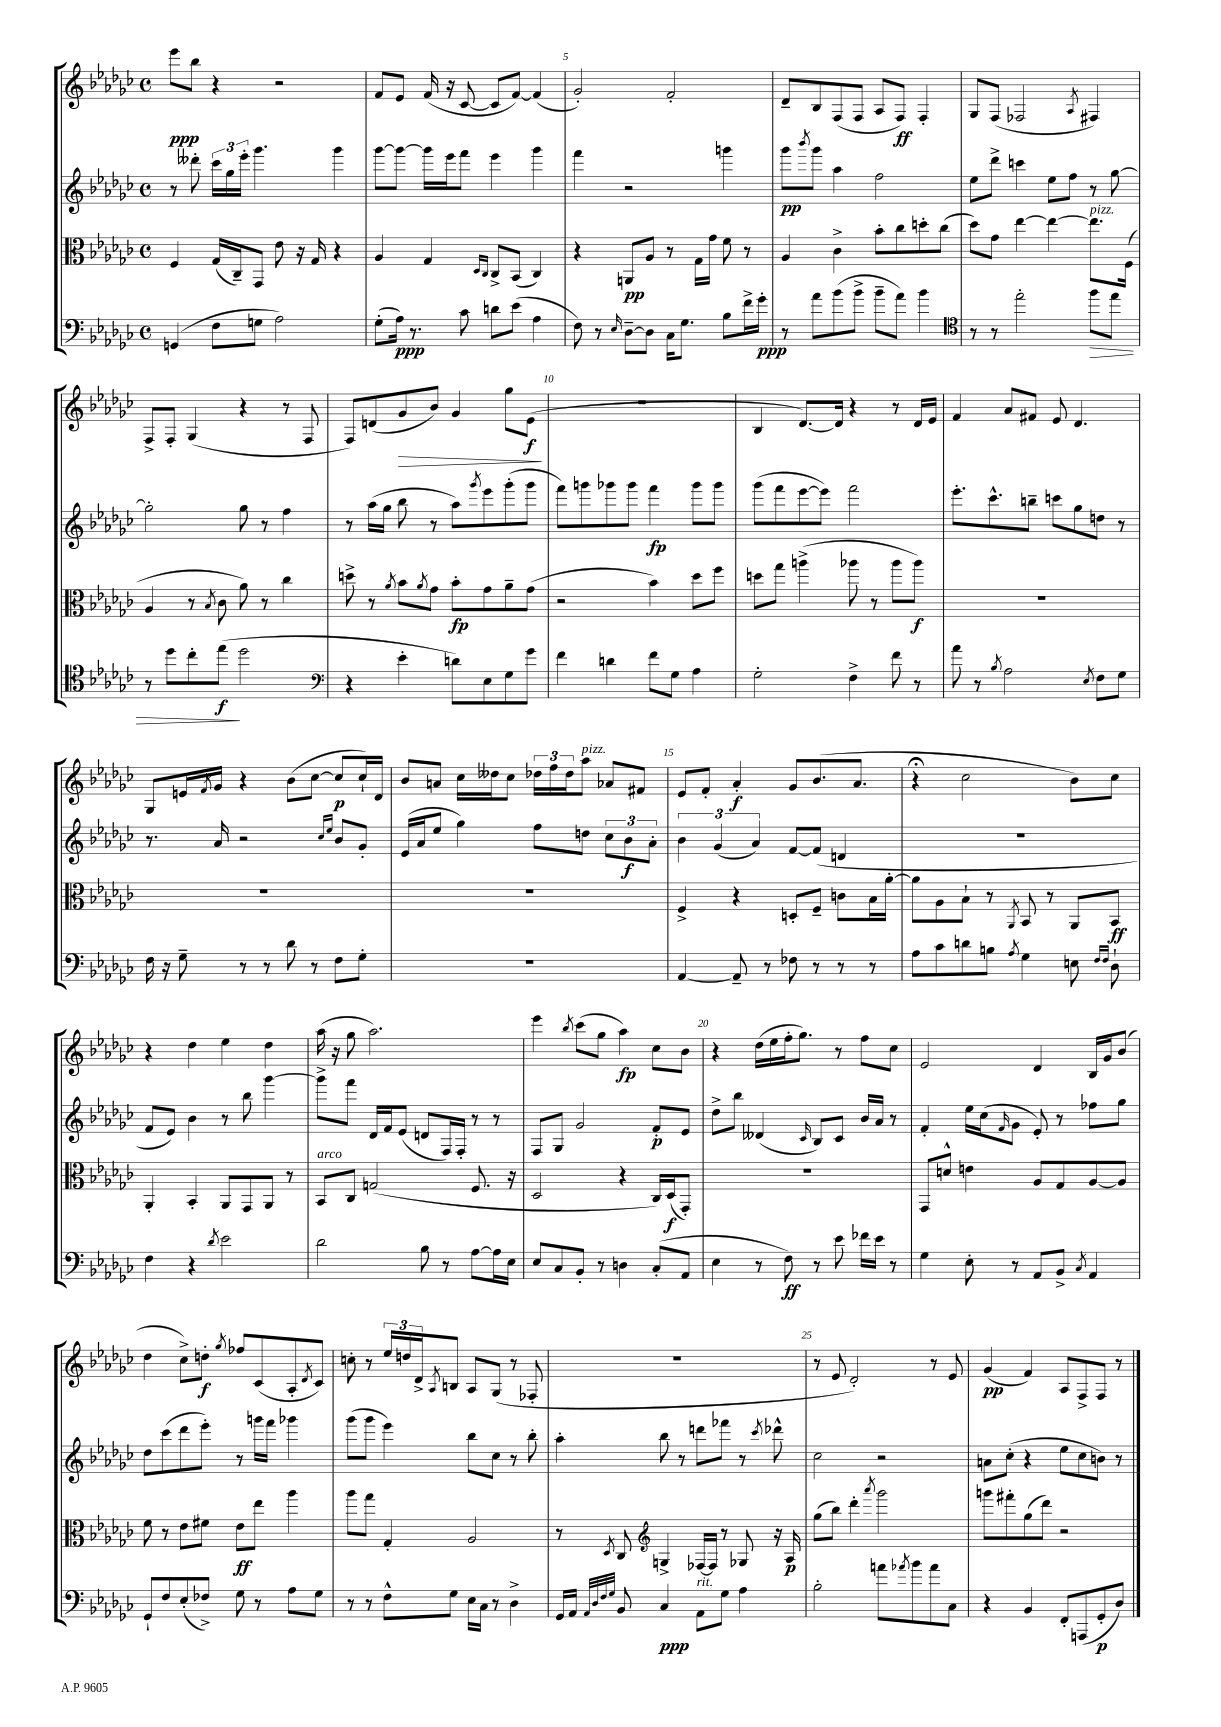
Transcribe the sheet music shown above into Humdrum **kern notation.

**kern	**dynam	**kern	**dynam	**kern	**dynam	**kern	**dynam
*part4	*part4	*part3	*part3	*part2	*part2	*part1	*part1
*staff4	*staff4	*staff3	*staff3	*staff2	*staff2	*staff1	*staff1
*clefF4	*	*clefC3	*	*clefG2	*	*clefG2	*
*k[b-e-a-d-g-c-]	*	*k[b-e-a-d-g-c-]	*	*k[b-e-a-d-g-c-]	*	*k[b-e-a-d-g-c-]	*
*M4/4	*	*M4/4	*	*M4/4	*	*M4/4	*
*met(c)	*	*met(c)	*	*met(c)	*	*met(c)	*
=3	=3	=3	=3	=3	=3	=3	=3
(4GGn/	.	4F/	.	8r	.	8eee-\L	ppp
.	.	.	.	8ddd--X'\	.	8bb-\J	.
8F\L	.	(16G-/LL	.	24ccc-\LL	.	4r	.
.	.	.	.	24gg-\	.	.	.
.	.	16C-~/J)	.	.	.	.	.
.	.	.	.	24eee-'\JJ	.	.	.
8Gn\J	.	8GG-/J	.	4.ggg-\	.	.	.
2A-\)	.	8e-\	.	.	.	2r	.
.	.	16r	.	.	.	.	.
.	.	16G-/	.	.	.	.	.
.	.	4r	.	4ggg-\	.	.	.
=4	=4	=4	=4	=4	=4	=4	=4
(8G-'\L	.	4A-/	.	[8ggg-\L	.	8f/L	.
16A-\Jk)	ppp	.	.	8ggg-\J_	.	8e-/J	.
8.r	.	.	.	.	.	.	.
.	.	4G-/	.	16ggg-\LL]	.	(16f/	.
.	.	.	.	16eee-\J	.	16r	.
8c-\	.	.	.	8fff\J	.	[8c-/	.
.	.	16qqD-/LL	.	.	.	.	.
.	.	16qqC-/JJ	.	.	.	.	.
8dn\L	.	8C-^/L	.	4eee-\	.	8c-/L]	.
(8e-\J	.	(8BB-/J	.	.	.	[8f/J)	.
4A-\	.	4C-/)	.	4ggg-\	.	(4f/]	.
=5	=5	=5	=5	=5	=5	=5	=5
8F\)	.	4r	.	4fff\	.	2g-'/)	.
8r	.	.	.	.	.	.	.
16qqE-/	.	.	.	.	.	.	.
[8D-~\L	.	8AAn/L	pp	2r	.	.	.
8D-\J]	.	8A-/J	.	.	.	.	.
16C-\KL	.	8r	.	.	.	2f'/	.
8.G-\J	.	.	.	.	.	.	.
.	.	16G-\LL	.	.	.	.	.
.	.	16g-\JJ	.	.	.	.	.
8B-\L	.	8f\	.	4gggn\	.	.	.
16f^\L	.	8r	.	.	.	.	.
16g-'\JJ	ppp	.	.	.	.	.	.
=6	=6	=6	=6	=6	=6	=6	=6
8r	.	4A-/	.	8ggg-\L	pp	8d-~/L	.
.	.	.	.	8qbbb-/	.	.	.
8a-\L	.	.	.	8ggg-\J	.	8B-/	.
(8b-\	.	4c-^\	.	4aa-\	.	(8F/	.
8b-^\J	.	.	.	.	.	8F/J	.
8b-~\L	.	8b-'\L	.	2ff\	.	8A-/L	.
8a-\J)	.	8cc-\	.	.	.	8F/J)	ff
4b-\	.	8ddn'\	.	.	.	4F'/	.
.	.	(8cc-\J	.	.	.	.	.
=7	=7	=7	=7	=7	=7	=7	=7
*clefC4	*	*	*	*	*	*	*
8r	.	8dd-\L)	.	8ee-\L	.	8G-/L	.
8r	.	8g-\J	.	8ddd-^\J	.	(8F/J	.
2ee-'\	.	[4ee-\	.	4cccn\	.	2F-X/	.
.	.	4ee-\_	.	8ee-\L	.	.	.
.	.	.	.	8ff\J	.	.	.
.	.	.	.	.	.	8qA-/	.
!	!	!LO:TX:a:i:t=pizz.	!	!	!	!	!
!	!LO:HP:b	!	!	!	!	!	!
8ff\L	>	8.ee-\L]	.	8r	.	4F#X/)	.
8ee-\J	.	.	.	[8gg-\	.	.	.
.	.	(16F\Jk	.	.	.	.	.
!!LO:LB:g=z
=8	=8	=8	=8	=8	=8	=8	=8
8r	.	4A-/	.	2gg-'\]	.	8F^/L	.
8dd-\L	.	.	.	.	.	8F'/J	.
8cc-'\	.	8r	.	.	.	(4G-/	.
.	.	8qB-/	.	.	.	.	.
(8ee-\J	f	8c-\	.	.	.	.	.
2dd-\	]	8a-\)	.	8gg-\	.	4r	.
.	.	8r	.	8r	.	.	.
.	.	4cc-\	.	4ff\	.	8r	.
.	.	.	.	.	.	8F/	.
=9	=9	=9	=9	=9	=9	=9	=9
*clefF4	*	*	*	*	*	*	*
4r	.	8ddn^\	.	8r	.	8F/L)	.
.	.	8r	.	(16aa-\LL	.	(8dn/	.
.	.	.	.	16gg-\JJ	.	.	.
.	.	8qa-/	.	.	.	.	.
!	!	!	!	!	!	!	!LO:HP:b
4e-'\	.	8b-\L	.	8bb-\	.	8g-/	>
.	.	8qa-/	.	.	.	.	.
.	.	8g-\J	.	8r	.	8b-/J)	.
8dn\L)	.	8b-'\L	fp	8aa-\L)	.	4g-/	.
.	.	.	.	8qggg-/	.	.	.
8E-\	.	8g-\	.	8eee-\	.	.	.
8G-\	.	8a-~\	.	(8ggg-'\	.	8gg-\L	.
8g-\J	.	(8g-\J	.	8ggg-\J	.	(8e-\J	f
.	.	.	.	.	.	.	]
=10	=10	=10	=10	=10	=10	=10	=10
4f\	.	2r	.	8fff\L)	.	1r	.
.	.	.	.	8gggn\	.	.	.
4dn\	.	.	.	8ggg-X\	.	.	.
.	.	.	.	8ggg-\J	.	.	.
8f\L	.	4b-\)	.	4fff\	fp	.	.
8G-\J	.	.	.	.	.	.	.
4A-\	.	8dd-\L	.	8ggg-\L	.	.	.
.	.	8ff\J	.	8ggg-\J	.	.	.
=11	=11	=11	=11	=11	=11	=11	=11
2G-'\	.	8ddn\L	.	(8ggg-\L	.	4B-/	.
.	.	8gg-\J	.	8fff\	.	.	.
.	.	(4aan^\	.	[8eee-\	.	[8.d-/L)	.
.	.	.	.	8eee-\J])	.	.	.
.	.	.	.	.	.	16d-/Jk]	.
4F^\	.	8aa-X\	.	2fff\	.	4r	.
.	.	8r	.	.	.	.	.
8f\	.	8aa-\L	.	.	.	8r	.
8r	.	8aa-\J)	f	.	.	16d-/LL	.
.	.	.	.	.	.	16e-/JJ	.
=12	=12	=12	=12	=12	=12	=12	=12
8a-\	.	1r	.	8.eee-'\L	.	4f/	.
8r	.	.	.	.	.	.	.
.	.	.	.	8.ccc-^^\	.	.	.
8qB-/	.	.	.	.	.	.	.
2A-\	.	.	.	.	.	8a-/L	.
.	.	.	.	8bbn~\J	.	8f#X/J	.
.	.	.	.	8cccn\L	.	8e-/	.
.	.	.	.	8gg-\	.	4.d-/	.
8qE-/	.	.	.	.	.	.	.
8F\L	.	.	.	8ddn\J	.	.	.
8G-\J	.	.	.	8r	.	.	.
!!LO:LB:g=z
=13	=13	=13	=13	=13	=13	=13	=13
16F\	.	1r	.	8.r	.	8G-/L	.
16r	.	.	.	.	.	.	.
8G-~\	.	.	.	.	.	16en/L	.
.	.	.	.	.	.	8qf/	.
.	.	.	.	16a-/	.	16g-/JJ	.
8r	.	.	.	2r	.	4r	.
8r	.	.	.	.	.	.	.
8d-\	.	.	.	.	.	(8b-\L	.
8r	.	.	.	.	.	[8cc-\J	.
.	.	.	.	16qqcc-/LL	.	.	.
.	.	.	.	16qqee-/JJ	.	.	.
8F\L	.	.	.	8b-/L	.	8cc-/L]	p
8G-'\J	.	.	.	8g-'/J	.	16cc-`/L)	.
.	.	.	.	.	.	16d-/JJ	.
=14	=14	=14	=14	=14	=14	=14	=14
1r	.	1r	.	(16e-/LL	.	8b-/L	.
.	.	.	.	16a-/J	.	.	.
.	.	.	.	8ee-/J	.	8an/J	.
.	.	.	.	4gg-\)	.	16cc-\LL	.
.	.	.	.	.	.	16dd--X\J	.
.	.	.	.	.	.	8cc-\J	.
.	.	.	.	8ff\L	.	24dd-X\LL	.
.	.	.	.	.	.	24ff\	.
.	.	.	.	.	.	24dd-\J	.
!	!	!	!	!	!	!LO:TX:a:i:t=pizz.	!
.	.	.	.	8ddn\J	.	8aa-\J	.
.	.	.	.	12cc-\L	.	8a-X/L	.
.	.	.	.	12b-\	f	.	.
.	.	.	.	.	.	8f#X/J	.
.	.	.	.	12a-'\J	.	.	.
=15	=15	=15	=15	=15	=15	=15	=15
[4AA-/	.	4F^/	.	6b-\	.	8e-/L	.
.	.	.	.	.	.	8f'/J	.
.	.	.	.	(6g-/	.	.	.
8AA-~/]	.	4r	.	.	.	4a-'/	f
.	.	.	.	6a-/)	.	.	.
8r	.	.	.	.	.	.	.
8F-X\	.	8Dn'/L	.	[8f/L	.	8g-/L	.
8r	.	8F~/J	.	(8f/J]	.	(8.b-/	.
8r	.	8cn\L	.	4dn/	.	.	.
.	.	.	.	.	.	8.a-/J	.
8r	.	16B-\L	.	.	.	.	.
.	.	[16a-'\JJ	.	.	.	.	.
=16	=16	=16	=16	=16	=16	=16	=16
8A-\L	.	8a-\L]	.	1r	.	4r;<	.
8c-\	.	8A-\	.	.	.	.	.
8dn\	.	8B-`\J	.	.	.	2cc-\	.
8Bn\J	.	8r	.	.	.	.	.
8qA-/	.	8qAA-/	.	.	.	.	.
4G-\	.	8BB-/	.	.	.	.	.
.	.	8r	.	.	.	.	.
8En\	.	8AA-/L	.	.	.	8b-\L)	.
16qqF/LL	.	.	.	.	.	.	.
16qqF/JJ	.	.	.	.	.	.	.
8D-`\	.	8BB-/J	ff	.	.	8cc-\J	.
!!LO:LB:g=z
=17	=17	=17	=17	=17	=17	=17	=17
4F\	.	4AA-'/	.	8f/L	.	4r	.
.	.	.	.	8e-/J)	.	.	.
4r	.	4BB-'/	.	4b-\	.	4dd-\	.
8qd-/	.	.	.	.	.	.	.
2e-\	.	8AA-/L	.	8r	.	4ee-\	.
.	.	8GG-/	.	8bb-\	.	.	.
.	.	8AA-/J	.	[4ggg-\	.	4dd-\	.
.	.	8r	.	.	.	.	.
=18	=18	=18	=18	=18	=18	=18	=18
!	!	!LO:TX:a:i:t=arco	!	!	!	!	!
2d-\	.	8BB-/L	.	8ggg-^\L]	.	(16aa-\	.
.	.	.	.	.	.	16r	.
.	.	8C-/J	.	8fff\J	.	8gg-\	.
.	.	(2Gn/	.	16d-/LL	.	2.aa-\)	.
.	.	.	.	16f/J	.	.	.
.	.	.	.	(8e-/J	.	.	.
8B-\	.	.	.	8dn/L	.	.	.
8r	.	.	.	16F/L)	.	.	.
.	.	.	.	16F'/JJ	.	.	.
[8A-\L	.	8.F/	.	8r	.	.	.
16A-\L]	.	.	.	8r	.	.	.
16E-\JJ	.	16r	.	.	.	.	.
=19	=19	=19	=19	=19	=19	=19	=19
8E-/L	.	2D-/	.	8F/L	.	4eee-\	.
8C-/	.	.	.	8G-/J	.	.	.
.	.	.	.	.	.	8qbb-/	.
8BB-'/J	.	.	.	2g-/	.	(8ccc-\L	.
8r	.	.	.	.	.	8gg-\J	.
4Dn\	.	4r	.	.	.	4aa-\)	fp
(8C-'/L	.	16C-/LL)	.	8f'/L	p	8cc-\L	.
.	.	(16D-/J	f	.	.	.	.
8AA-/J	.	8GG-'/J)	.	8e-/J	.	8b-\J	.
=20	=20	=20	=20	=20	=20	=20	=20
4E-\	.	1r	.	8dd-^\L	.	4r	.
.	.	.	.	8bb-\J	.	.	.
8r	.	.	.	(4d--X/	.	(16dd-\LL	.
.	.	.	.	.	.	16ee-\	.
8F\)	ff	.	.	.	.	16ff'\J	.
.	.	.	.	.	.	8.gg-\J)	.
.	.	.	.	16qqc-/	.	.	.
8r	.	.	.	8B-/L)	.	.	.
8e-\	.	.	.	8c-/J	.	8r	.
16f-X\LL	.	.	.	16b-/LL	.	8ff\L	.
16e-\JJ	.	.	.	16a-/JJ	.	.	.
8r	.	.	.	8r	.	8cc-\J	.
=21	=21	=21	=21	=21	=21	=21	=21
4G-\	.	8GG-/L	.	4f'/	.	2e-/	.
.	.	8dn^^/J	.	.	.	.	.
8E-'\	.	4en\	.	16ee-\LL	.	.	.
.	.	.	.	(16cc-\J	.	.	.
.	.	.	.	16qqf/	.	.	.
8r	.	.	.	8g-\J	.	.	.
8AA-/L	.	8A-/L	.	8e-'/)	.	4d-/	.
8BB-^/J	.	8G-/	.	8r	.	.	.
8qC-/	.	.	.	.	.	.	.
4AA-/	.	[8A-/	.	8ff-X\L	.	16B-/LL	.
.	.	.	.	.	.	16g-/J	.
.	.	8A-/J]	.	8gg-\J	.	(8b-/J	.
!!LO:LB:g=z
=22	=22	=22	=22	=22	=22	=22	=22
8GG-`/L	.	8f\	.	8dd-\L	.	4dd-\	.
8F/	.	8r	.	(8ccc-\	.	.	.
(8E-'/	.	8e-\L	.	8ddd-\	.	8cc-^\L)	.
8F-X^/J)	.	8f#X\J	.	8eee-'\J)	.	8ddn'\J	f
.	.	.	.	.	.	8qgg-/	.
8G-\	.	8e-\L	ff	8r	.	8ff-X/L	.
8r	.	8ee-\J	.	16gggn\LL	.	(8c-/	.
.	.	.	.	16fff\JJ	.	.	.
8A-\L	.	4aa-\	.	4ggg-X\	.	8A-'/	.
.	.	.	.	.	.	8qd-/	.
8G-\J	.	.	.	.	.	8c-/J)	.
=23	=23	=23	=23	=23	=23	=23	=23
8r	.	8aa-\L	.	(8ggg-\L	.	8ccn'\	.
8r	.	8gg-\J	.	8ggg-\J	.	8r	.
8F^^\L	.	4G-'/	.	4eee-\)	.	24ee-/LL	.
.	.	.	.	.	.	24ddn/	.
.	.	.	.	.	.	24d-^/J	.
.	.	.	.	.	.	8qA-/	.
8G-\J	.	.	.	.	.	8Bn/J	.
16E-\LL	.	2A-/	.	8bb-\L	.	8A-/L	.
16C-\JJ	.	.	.	.	.	.	.
8r	.	.	.	8cc-\J	.	(8G-/J	.
4D-^\	.	.	.	8r	.	8r	.
.	.	.	.	8bb-'\	.	8F-X'/	.
=24	=24	=24	=24	=24	=24	=24	=24
16GG-/LL	.	8r	.	4aa-'\	.	1r	.
16AA-/JJ	.	.	.	.	.	.	.
32qqAA-/LLL	.	.	.	.	.	.	.
32qqD-/	.	.	.	.	.	.	.
32qqF/	.	.	.	.	.	.	.
32qqG-/JJJ	.	8qD-/	.	.	.	.	.
8BB-/	.	8C-/	.	.	.	.	.
*	*	*clefG2	*	*	*	*	*
4C-/	ppp	4Gn^/	.	8bb-\	.	.	.
.	.	.	.	8r	.	.	.
!LO:TX:a:i:t=rit.	!	!	!	!	!	!	!
8AA-\L	.	[16F-X/LL	.	8dddn\L	.	.	.
.	.	16F-/JJ]	.	.	.	.	.
8G-\J	.	8r	.	8fff-X\J	.	.	.
4A-\	.	8G-X/	.	8r	.	.	.
.	.	.	.	8qccc-/	.	.	.
.	.	16r	.	8ddd-X^^\	.	.	.
.	.	16A-/	p	.	.	.	.
=25	=25	=25	=25	=25	=25	=25	=25
2B-'\	.	(8gg-\L	.	2cc-\	.	8r	.
.	.	8bb-\J)	.	.	.	8e-/	.
.	.	4ddd-'\	.	.	.	2d-'/)	.
.	.	8qaaa-/	.	.	.	.	.
8an\L	.	2ggg-\	.	2r	.	.	.
8qa-X/	.	.	.	.	.	.	.
8b-\	.	.	.	.	.	.	.
8a-\	.	.	.	.	.	8r	.
8C-\J	.	.	.	.	.	8e-/	.
=26	=26	=26	=26	=26	=26	=26	=26
4r	.	8gggn\L	.	8an\L	.	(4g-/	pp
.	.	8fff#X'\	.	(8cc-'\J	.	.	.
4BB-/	.	(8gg-\	.	4r	.	4f/)	.
.	.	8ddd-\J)	.	.	.	.	.
8FF'/L	.	2r	.	8ee-\L	.	8A-/L	.
(8AAAn/	.	.	.	8cc-\	.	8F^/	.
8GG-'/	p	.	.	8bn\J)	.	8F/J	.
8D-/J)	.	.	.	8r	.	8r	.
==	==	==	==	==	==	==	==
*-	*-	*-	*-	*-	*-	*-	*-
